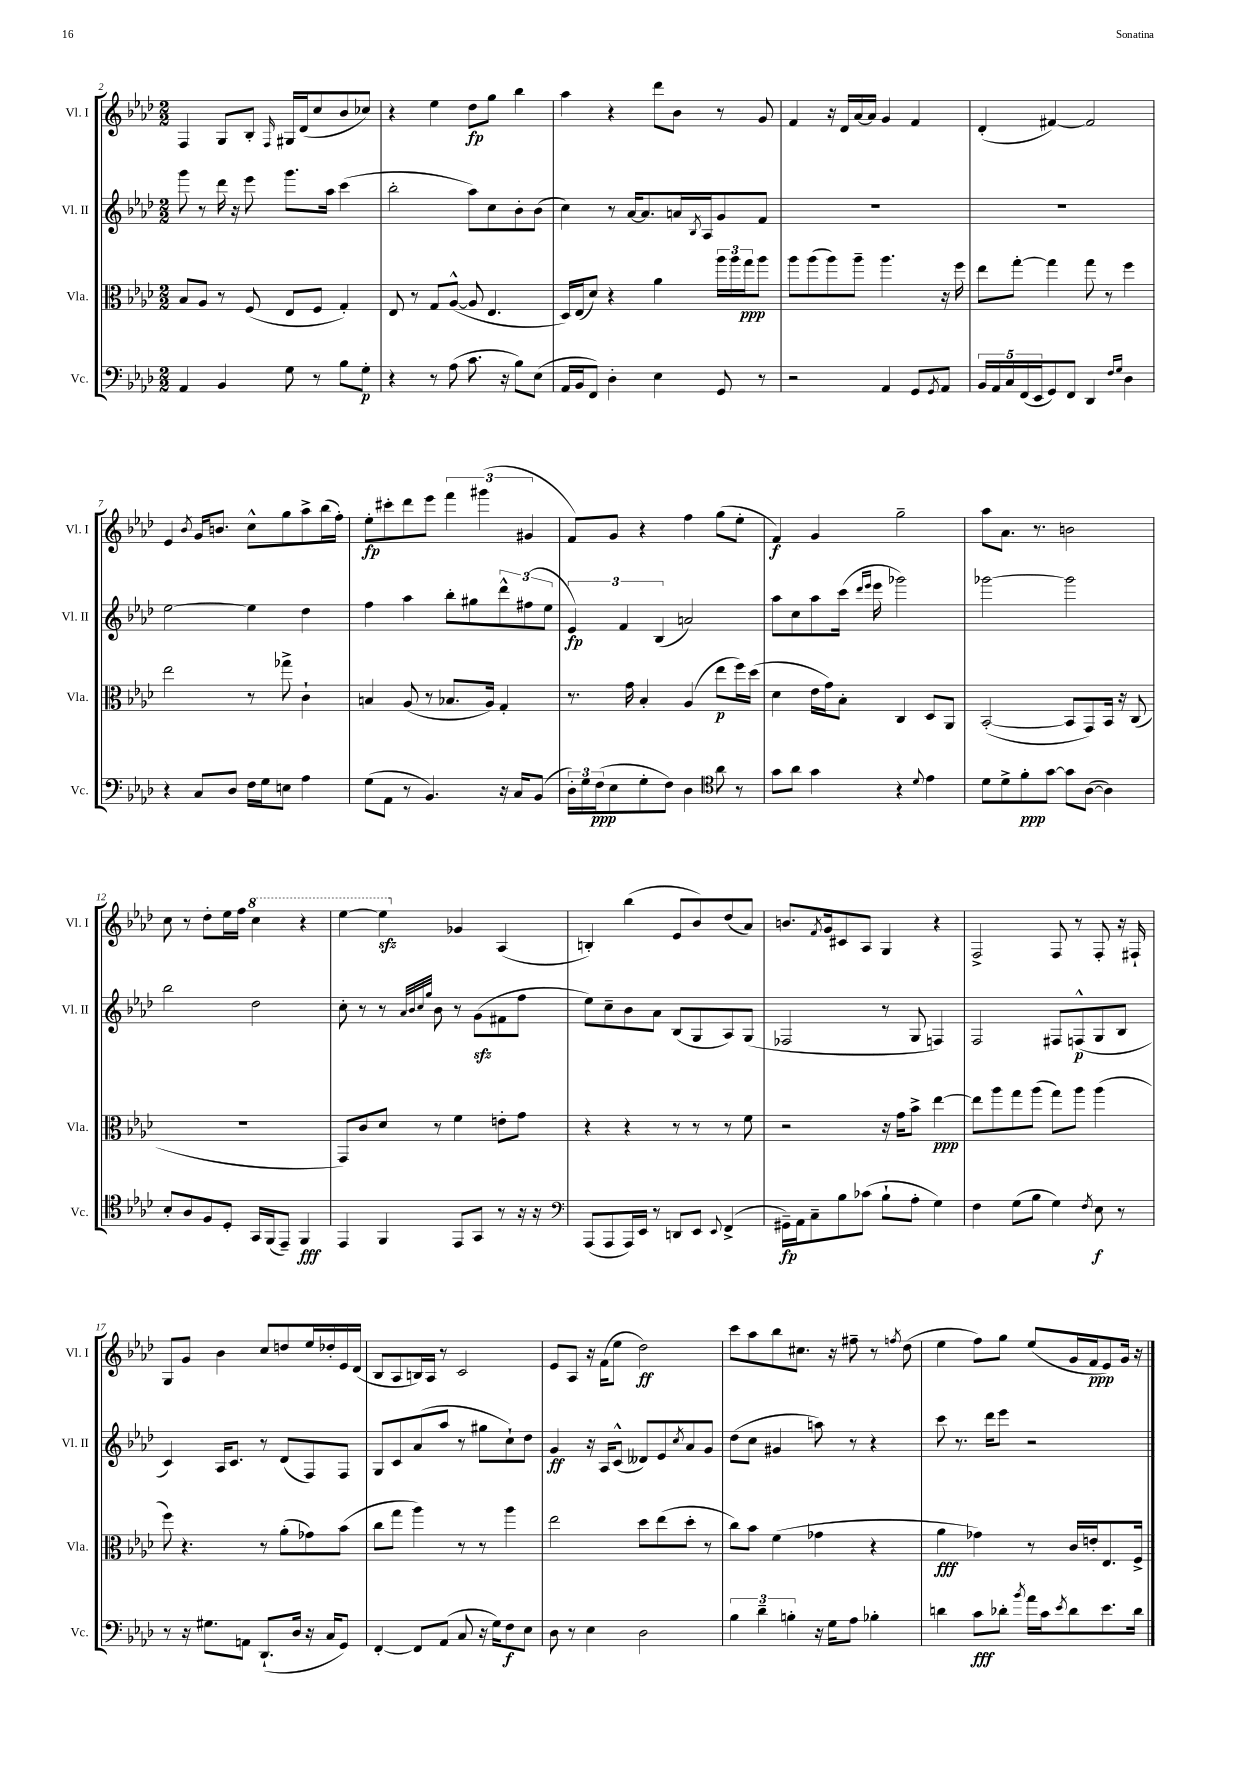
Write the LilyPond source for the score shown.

<<
\new StaffGroup <<
\new Staff = "s0" \with { instrumentName = "Vl. I" shortInstrumentName = "Vl. I" } {
    \clef treble \key aes \major \numericTimeSignature \time 2/2
    f4 g8 bes8-. \grace { f16 } gis16 des'16( c''8 bes'8 ces''8) |
    r4 ees''4 des''8\fp g''8 bes''4 |
    aes''4 r4 des'''8 bes'8 r8 g'8 |
    f'4 r16 des'16 aes'16~ aes'16 g'4 f'4 |
    des'4-.( fis'4~) fis'2 |
    ees'4 \acciaccatura { bes'8 } g'16 b'8. c''8-^ g''8 aes''8-> bes''16( f''16-.) |
    ees''8-.\fp cis'''8-. des'''8 ees'''8 \tuplet 3/2 { f'''4 gis'''4( gis'4 } |
    f'8) g'8 r4 f''4 g''8( ees''8-. |
    f'4\f) g'4 g''2-- |
    aes''8 aes'8. r8. b'2 |
    c''8 r8 des''8-. ees''16 f''16 \ottava #1 c'''4 r4 |
    ees'''4~ ees'''4\sfz \ottava #0 ges'4 aes4( |
    b4-.) bes''4( ees'8 bes'8) des''8( aes'8) |
    b'8. \acciaccatura { f'8 } g'16 cis'8 aes8 g4 r4 |
    f2-> f8 r8 f8-. r16 fis16-! |
    g8 g'8 bes'4 c''8 d''8 ees''16 des''16-. ees'16 des'16( |
    bes8 aes8 b16) aes16 r8 c'2 |
    ees'8 aes8 r16 f'16( ees''8 des''2\ff) |
    c'''8 aes''8 bes''8 cis''8. r16 fis''8-- r8 \acciaccatura { f''8 } des''8( |
    ees''4 f''8) g''8 ees''8( g'16 f'16\ppp ees'8) g'16 r16 \bar "|." |
}
\new Staff = "s1" \with { instrumentName = "Vl. II" shortInstrumentName = "Vl. II" } {
    \clef treble \key aes \major \numericTimeSignature \time 2/2
    g'''8 r8 des'''16 r16 ees'''8 g'''8. aes''16 c'''4( |
    bes''2-. aes''8) c''8 bes'8-. bes'8( |
    c''4) r8 aes'16~ aes'8. a'16 \acciaccatura { bes8 } aes16 g'8 f'8 |
    R1 |
    R1 |
    ees''2~ ees''4 des''4 |
    f''4 aes''4 bes''8-. gis''8 \tuplet 3/2 { des'''8-^ fis''8( ees''8 } |
    \tuplet 3/2 { ees'4\fp) f'4 bes4( } a'2) |
    aes''8 c''8 aes''8 c'''16( \grace { des'''16 ees'''16 } ees'''16 ges'''2) |
    ges'''2~ ges'''2 |
    bes''2 des''2 |
    c''8-. r8 r8 \grace { aes'32 bes'32 c''32 g''32 } bes'8 r8 g'8\sfz( fis'8 f''8 |
    ees''8) c''8-- bes'8 aes'8 bes8( g8 aes8) g8( |
    fes2 r8 g8 f4) |
    f2 fis8 f8-^\p( g8 bes8 |
    c'4) aes16 c'8. r8 des'8( f8) f8 |
    g8 c'8 aes'8( aes''8 r8 gis''8 c''8-!) des''8 |
    g'4\ff r16 aes16 c'8-^( deses'8) ees'8 \acciaccatura { c''8 } aes'8 g'8 |
    des''8( c''8 gis'4 a''8) r8 r4 |
    c'''8 r8. des'''16 ees'''8 r2 \bar "|." |
}
\new Staff = "s2" \with { instrumentName = "Vla." shortInstrumentName = "Vla." } {
    \clef alto \key aes \major \numericTimeSignature \time 2/2
    bes8 aes8 r8 f8( ees8 f8 g4-.) |
    ees8 r8 g8 aes8~-^( aes8 ees4. |
    des16) ees16( des'8) r4 aes'4 \tuplet 3/2 { aes''16 aes''16 g''16\ppp } aes''8 |
    aes''8 aes''8( aes''8) aes''8-- aes''4. r16 f''16 |
    ees''8 g''8~-. g''4 g''8 r8 f''4 |
    ees''2 r8 ges''8-> c'4-! |
    b4 aes8( r8 bes8. aes16) g4-. |
    r8. g'16 bes4-. aes4( ees''8\p f''16) des''16( |
    des'4 ees'16 g'16) bes8-. c4 des8 aes,8 |
    bes,2~-.( bes,8 g,8) bes,16 r16 c8( |
    R1 |
    g,8) c'8 des'8 r8 f'4 e'8-. g'8 |
    r4 r4 r8 r8 r8 f'8 |
    r2 r16 g'16 bes'8-> ees''4~\ppp |
    ees''8 aes''8 g''8 aes''8( g''8) aes''8 aes''4( |
    f''8) r4. r8 aes'8-.( ges'8) bes'8( |
    c''8 g''8 aes''4) r8 r8 aes''4 |
    ees''2 des''8 ees''8( des''8-. r8 |
    c''8) bes'8 f'4( ges'4 r4 |
    aes'4\fff ges'4) r8 c'16 e'16-. ees8. f16-> \bar "|." |
}
\new Staff = "s3" \with { instrumentName = "Vc." shortInstrumentName = "Vc." } {
    \clef bass \key aes \major \numericTimeSignature \time 2/2
    aes,4 bes,4 g8 r8 bes8 g8-.\p |
    r4 r8 aes8( c'8. r16 bes8) ees8( |
    aes,16 bes,16 f,8) des4-. ees4 g,8 r8 |
    r2 aes,4 g,8 \acciaccatura { g,8 } aes,8 |
    \tuplet 5/4 { bes,16 aes,16 c16 f,16( ees,16 } g,8) f,8 des,4 \grace { f16 g16 } des4 |
    r4 c8 des8 f16 g16 e8 aes4 |
    g8( aes,8 r8 bes,4.) r16 c16 bes,8( |
    \tuplet 3/2 { des16-.) g16 f16\ppp( } ees8 g8-. f8) des4 \clef tenor aes'8 r8 |
    g'8 aes'8 g'4 r4 \appoggiatura { des'8 } ees'4 |
    des'8 des'8-> f'8-.\ppp g'8~ g'8 aes8~( aes4) |
    bes8-. aes8 f8 des8-. g,16 f,16( ees,8--) f,4\fff |
    ees,4 f,4 ees,8 g,8 r8 r16 r16 |
    \clef bass aes,,8( aes,,8 aes,,16) ees,16 r8 d,8 ees,8 \appoggiatura { ees,8 } f,4->( |
    gis,16--\fp) aes,16 c8-- bes8 ces'8( bes8-! aes8-. g4) |
    f4 g8( bes8 g4) \acciaccatura { f8 } ees8\f r8 |
    r8 r16 gis8. a,8 des,8.-!( des16 r16 c16 g,8) |
    f,4~-. f,8 aes,8( c8 r16 g16) f8\f ees8 |
    des8 r8 ees4 des2 |
    \tuplet 3/2 { bes4 des'4-- b4-. } r16 g16 aes8 bes4-. |
    d'4 c'8\fff des'8-. \acciaccatura { bes'8 } aes'16 c'16 \acciaccatura { ees'8 } des'8 ees'8. des'16 \bar "|." |
}
>>
>>
\layout { \context { \Score currentBarNumber = #2 } }
